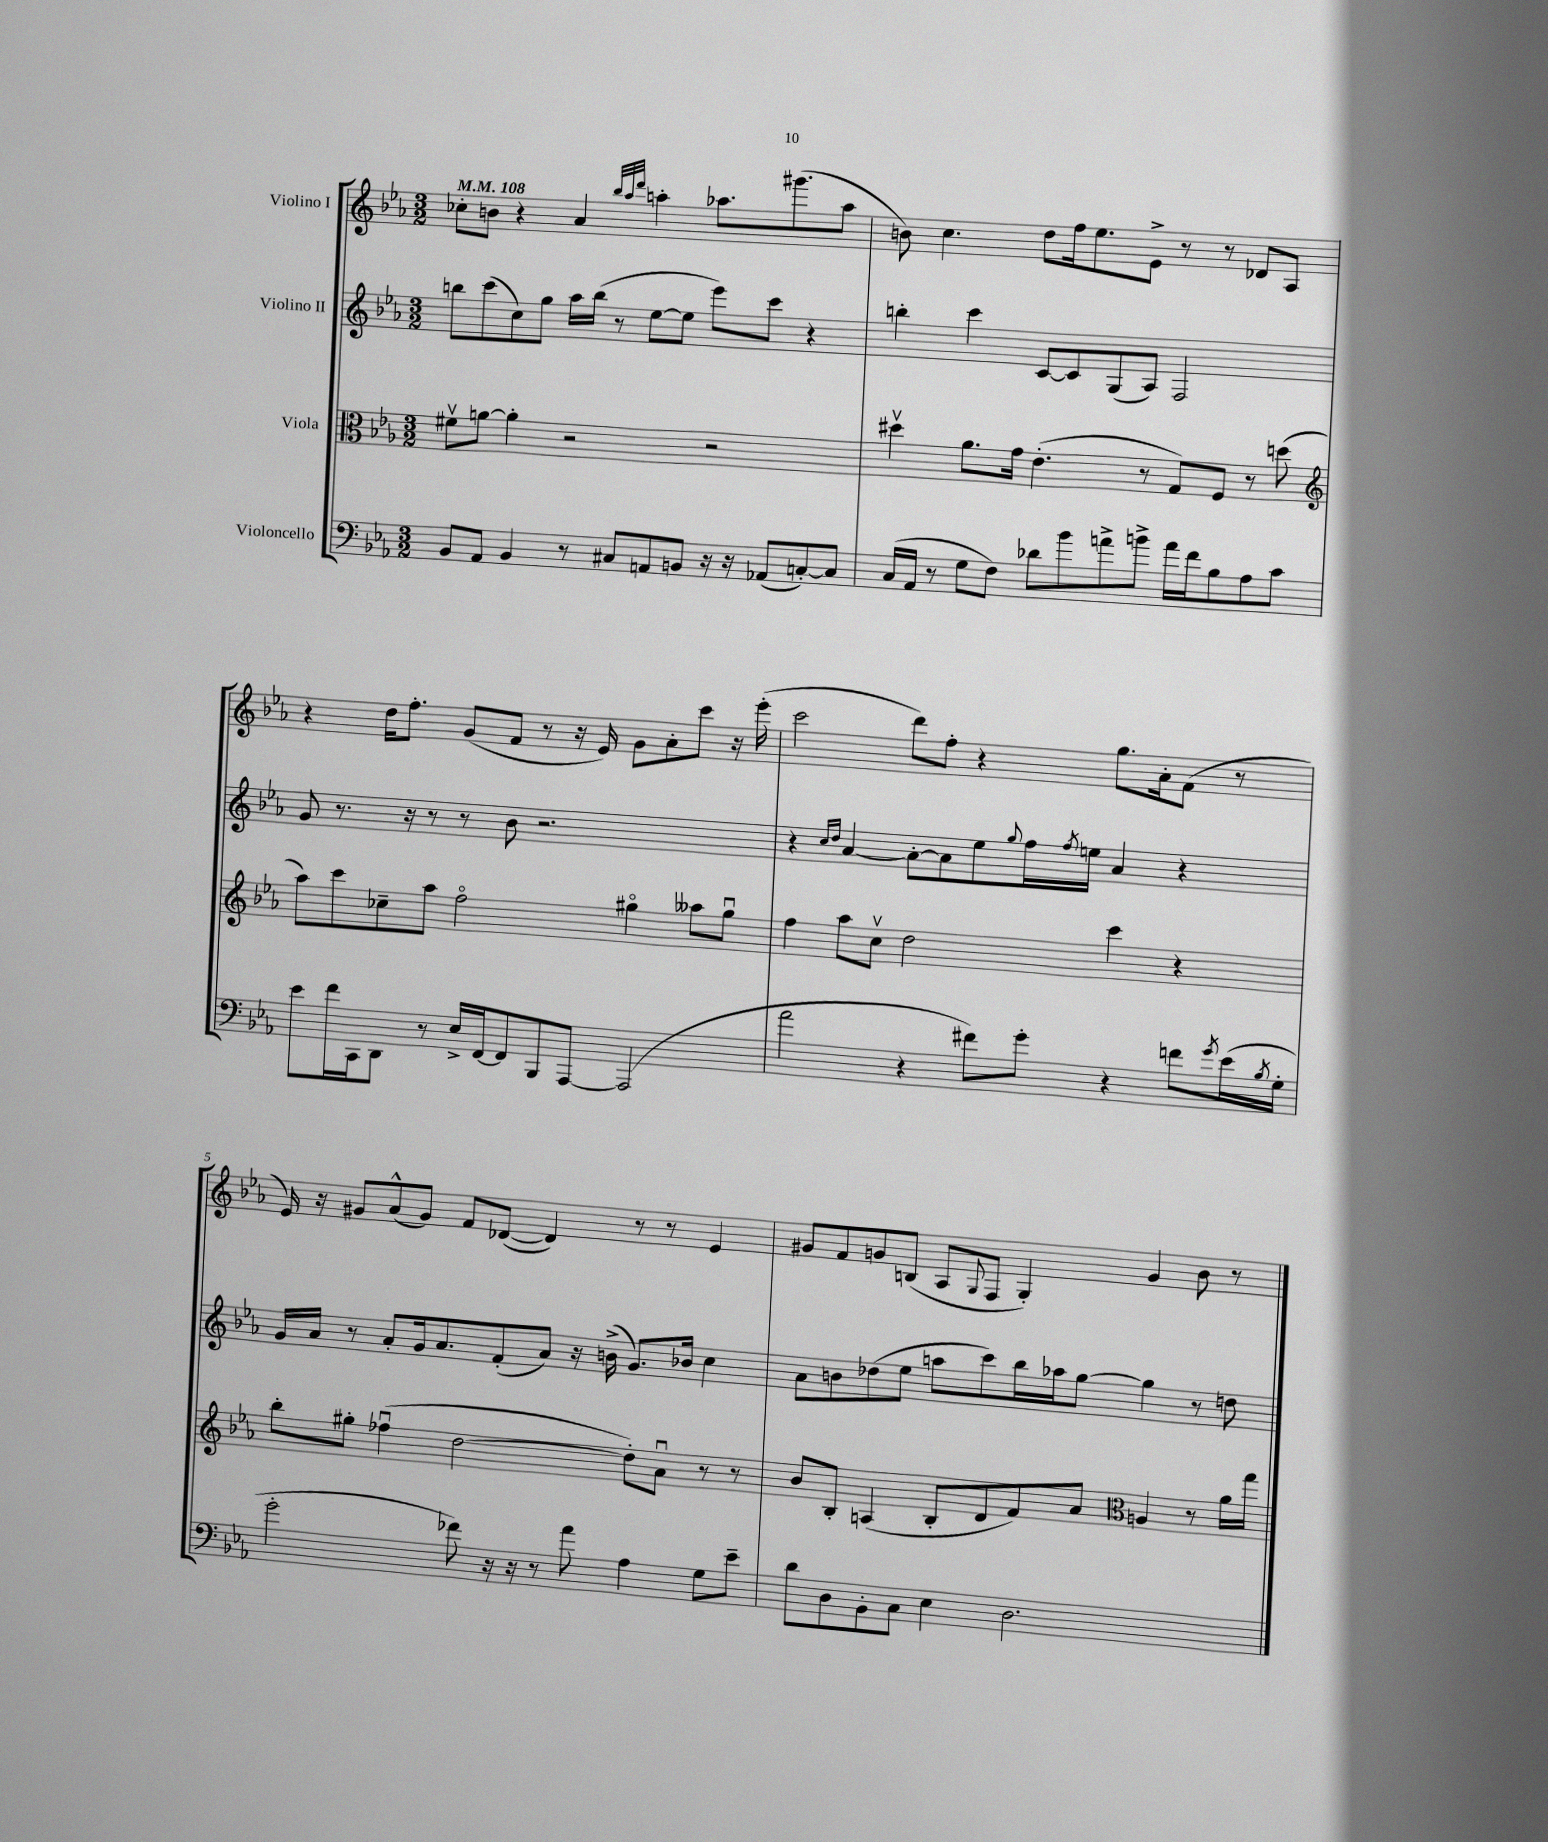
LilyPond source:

<<
\new StaffGroup <<
\new Staff = "s0" \with { instrumentName = "Violino I" } {
    \clef treble \key ees \major \numericTimeSignature \time 3/2 \tempo 4 = 108
    ces''8-. b'8 r4 aes'4 \grace { bes''32 aes''32 d'''32 } a''4-. aes''8. gis'''8.( aes''8 |
    b'8) c''4. d''8 f''16 ees''8. ees'8-> r8 r8 des'8 aes8 |
    r4 d''16 f''8.-. g'8( f'8 r8 r16 ees'16) g'8 aes'8-. c'''8 r16 ees'''16-.( |
    c'''2 d'''8) f''8-. r4 g''8. aes'16-. f'8( r8 |
    ees'16) r16 gis'8 aes'8-^( gis'8) f'8 des'8~( des'4) r8 r8 ees'4 |
    gis'8 f'8 g'8 b8( aes8 \appoggiatura { g8 } f8 g4-.) g'4 bes'8 r8 \bar "|." |
}
\new Staff = "s1" \with { instrumentName = "Violino II" } {
    \clef treble \key ees \major \numericTimeSignature \time 3/2
    b''8 c'''8( c''8) g''8 aes''16 b''16( r8 ees''8~ ees''8 ees'''8) c'''8 r4 |
    b''4-. c'''4 c'8~ c'8 g8( aes8) f2 |
    g'8 r8. r16 r8 r8 bes'8 r2. |
    r4 \grace { c''16 d''16 } aes'4~ aes'8~-. aes'8 ees''8 \appoggiatura { g''8 } f''16 \acciaccatura { f''8 } e''16 aes'4 r4 |
    g'16 aes'16 r8 aes'8-. g'16 aes'8. f'8-.( aes'8) r16 b'16->( g'8.) bes'16 c''4 |
    aes'8 b'8 des''8( ees''8 a''8 c'''8) bes''16 aes''16 g''8~ g''4 r8 d''8 \bar "|." |
}
\new Staff = "s2" \with { instrumentName = "Viola" } {
    \clef alto \key ees \major \numericTimeSignature \time 3/2
    fis'8\upbow a'8~ a'4-. r2 r2 |
    dis''4\upbow aes'8. g'16 ees'4.-.( r8 g8) f8 r8 d''8( |
    \clef treble aes''8) c'''8 ces''8-- aes''8 f''2\flageolet gis''4\flageolet aeses''8 gis''8\downbow |
    f''4 aes''8 c''8\upbow d''2 c'''4 r4 |
    bes''8-. gis''8-. fes''4\downbow( d''2~ d''8-.) aes'8\downbow r8 r8 |
    bes'8 bes8-. a4( bes8-. d'8 f'8) aes'8 \clef alto a4 r8 aes'16 g''16 \bar "|." |
}
\new Staff = "s3" \with { instrumentName = "Violoncello" } {
    \clef bass \key ees \major \numericTimeSignature \time 3/2
    bes,8 aes,8 bes,4 r8 cis8 a,8 b,8 r16 r16 aes,8( c8~-.) c8 |
    c16( aes,16 r8 g8 f8) des'8 bes'8 a'8-> b'8-> a'16 f'16 bes8 aes8 c'8 |
    ees'8 f'16 c,16 d,8 r8 ees16-> f,16~ f,8 bes,,8 aes,,8~ aes,,2( |
    aes'2 r4 fis'8) g'8-. r4 f'8 \acciaccatura { g'8 } ees'16( \acciaccatura { bes8 } g16-. |
    g'2-. fes'8) r16 r16 r8 aes'8 aes4 g8 ees'8-- |
    d'8 d8 bes,8-. c8 ees4 d2. \bar "|." |
}
>>
>>
\layout { \context { \Score \override BarNumber.break-visibility = ##(#f #t #t) barNumberVisibility = #(every-nth-bar-number-visible 5) } }
